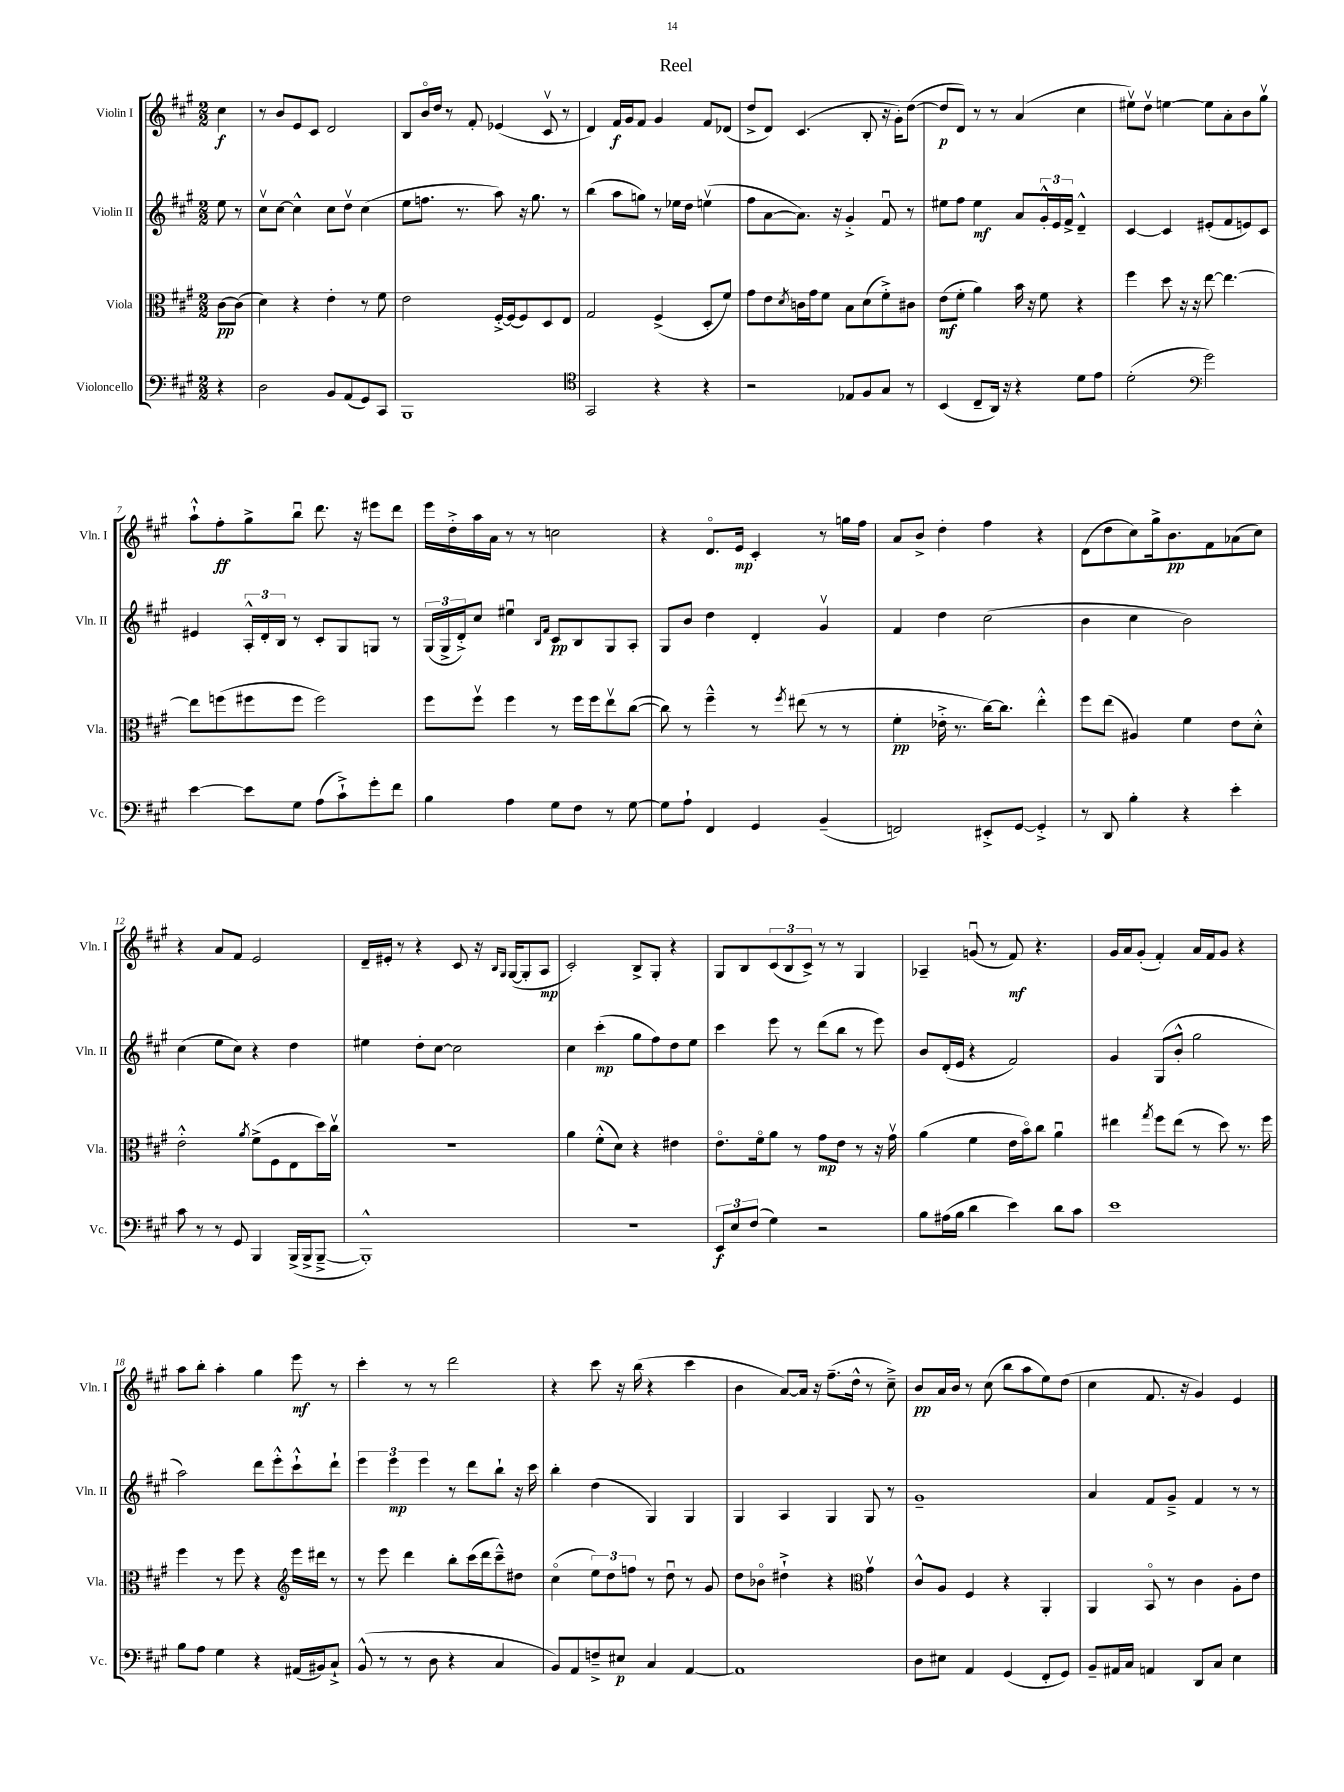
\header { title = "Reel" }
<<
\new StaffGroup <<
\new Staff = "s0" \with { instrumentName = "Violin I" shortInstrumentName = "Vln. I" } {
    \clef treble \key a \major \numericTimeSignature \time 2/2 \partial 4
    cis''4\f |
    r8 b'8 e'8 cis'8 d'2 |
    b8 b'16\flageolet d''16 r8 fis'8-. ees'4( cis'8\upbow r8 |
    d'4) fis'16\f gis'16 fis'8 gis'4 fis'8 des'8( |
    d''8-> d'8) cis'4.( b8-. r16 gis'16-.) d''8~( |
    d''8\p d'8) r8 r8 a'4( cis''4 |
    eis''8\upbow) d''8\upbow e''4~ e''8 a'8-. b'8 gis''8\upbow |
    a''8-!-^ fis''8-.\ff gis''8-> b''8\downbow d'''8. r16 eis'''8 d'''8 |
    e'''16 d''16-.-> a''16 a'16 r8 r8 c''2 |
    r4 d'8.\flageolet e'16\mp cis'4-. r8 g''16 fis''16 |
    a'8 b'8-> d''4-. fis''4 r4 |
    d'8( d''8 cis''8) gis''16-> b'8.\pp fis'8 aes'8( cis''8) |
    r4 a'8 fis'8 e'2 |
    d'16-- eis'16-. r8 r4 cis'8 r16 \grace { b16 gis16 } gis16~( gis8-. a8\mp |
    cis'2-.) b8-> gis8-. r4 |
    gis8 b8 \tuplet 3/2 { cis'8( b8 cis'8->) } r8 r8 gis4 |
    aes4-- g'8\downbow( r8 fis'8\mf) r4. |
    gis'16 a'16 gis'8-.( fis'4-.) a'16 fis'16 gis'8 r4 |
    a''8 b''8-. a''4-. gis''4 e'''8\mf r8 |
    cis'''4-. r8 r8 d'''2 |
    r4 cis'''8 r16 b''16( r4 cis'''4 |
    b'4 a'8~) a'16 r16 fis''8.--( d''16-^ r8 cis''8--->) |
    b'8\pp a'16 b'16 r8 cis''8( b''8 a''8 e''8) d''8( |
    cis''4 fis'8. r16 gis'4) e'4 \bar "|." |
}
\new Staff = "s1" \with { instrumentName = "Violin II" shortInstrumentName = "Vln. II" } {
    \clef treble \key a \major \numericTimeSignature \time 2/2 \partial 4
    e''8 r8 |
    cis''8\upbow cis''8~ cis''4-^ cis''8 d''8\upbow cis''4( |
    e''8 f''8. r8. a''8) r16 gis''8. r8 |
    b''4( a''8 g''8) r8 ees''16 d''16 e''4\upbow( |
    fis''8 a'8~ a'8.) r16 gis'4-.-> fis'8\downbow r8 |
    eis''8 fis''8 eis''4\mf a'8 \tuplet 3/2 { gis'16-.-^ e'16 fis'16-> } d'4---^ |
    cis'4~ cis'4 eis'8-.( fis'8 e'8) cis'8 |
    eis'4 \tuplet 3/2 { a16-.-^ d'16-. b16 } r8 cis'8-. gis8 g8 r8 |
    \tuplet 3/2 { gis16( gis16-> d'16-.->) } cis''8 eis''4\downbow \grace { b16 fis'16 } cis'8\pp b8 gis8 a8-. |
    gis8 b'8 d''4 d'4-. gis'4\upbow |
    fis'4 d''4 cis''2( |
    b'4 cis''4 b'2) |
    cis''4( e''8 cis''8) r4 d''4 |
    eis''4 d''8-. cis''8~ cis''2 |
    cis''4 cis'''4-.\mp( gis''8 fis''8) d''8 e''8 |
    cis'''4 e'''8 r8 d'''8( b''8 r8 e'''8) |
    b'8 d'16-.( e'16 r4 fis'2) |
    gis'4 gis8( b'8-.-^ gis''2 |
    a''2) d'''8 e'''8-.-^ cis'''8-!-^ d'''8-! |
    \tuplet 3/2 { e'''4 e'''4\mp e'''4 } r8 d'''8 b''8-! r16 cis'''16 |
    b''4-. d''4( gis4) gis4 |
    gis4 a4 gis4 gis8 r8 |
    gis'1-- |
    a'4 fis'8 gis'8---> fis'4 r8 r8 \bar "|." |
}
\new Staff = "s2" \with { instrumentName = "Viola" shortInstrumentName = "Vla." } {
    \clef alto \key a \major \numericTimeSignature \time 2/2 \partial 4
    cis'8~\pp cis'8( |
    d'4) r4 e'4-. r8 fis'8 |
    e'2 fis16~-.-> fis16( fis8) d8 e8 |
    gis2 fis4->( d8-. fis'8) |
    gis'8 e'8 \acciaccatura { d'8 } c'16 gis'16 fis'8 b8 d'8( fis'8-.->) cis'8 |
    e'8\mf( fis'8-. a'4) b'16 r16 fis'8 r4 |
    fis''4 d''8 r16 r16 e''8~ e''4.~ |
    e''8 f''8( fis''8 fis''8 fis''2) |
    fis''8 fis''8\upbow fis''4 r8 fis''16 fis''16 e''8\upbow cis''8~( |
    cis''8) r8 fis''4---^ r8 \acciaccatura { fis''8 } eis''8( r8 r8 |
    fis'4-.\pp ees'16-.-> r8. cis''16~) cis''8. e''4-.-^ |
    fis''8 e''8( ais4) fis'4 e'8 d'8-.-^ |
    e'2-.-^ \acciaccatura { a'8 } fis'8->( fis8 e8 d''16) cis''16\upbow |
    R1 |
    a'4 fis'8-.-^( d'8) r4 eis'4 |
    e'8.\flageolet fis'16\flageolet a'8 r8 gis'8\mp e'8 r8 r16 gis'16\upbow |
    a'4( fis'4 e'16 b'16\flageolet) cis''8 a'4\downbow |
    eis''4 \acciaccatura { gis''8 } fis''8 eis''8( r8 d''8) r8. fis''16 |
    fis''4 r8 fis''8 r4 \clef treble e'''16 dis'''16 r8 |
    r8 e'''8 d'''4 b''8-. cis'''16( d'''16 cis'''8---^) dis''8 |
    cis''4\flageolet( \tuplet 3/2 { e''8) d''8 f''8 } r8 d''8\downbow r8 gis'8 |
    d''8 bes'8\flageolet dis''4-!-> r4 \clef alto gis'4\upbow |
    cis'8-^ a8 fis4 r4 a,4-. |
    a,4 b,8\flageolet r8 cis'4 a8-. e'8 \bar "|." |
}
\new Staff = "s3" \with { instrumentName = "Violoncello" shortInstrumentName = "Vc." } {
    \clef bass \key a \major \numericTimeSignature \time 2/2 \partial 4
    r4 |
    d2 b,8 a,8( gis,8) cis,8 |
    b,,1 |
    \clef tenor gis,2 r4 r4 |
    r2 ees8 fis8 gis8 r8 |
    b,4( cis8-- a,16) r16 r4 d'8 e'8 |
    d'2-.( \clef bass gis'2) |
    e'4~ e'8 gis8 a8( cis'8-!->) gis'8-. fis'8 |
    b4 a4 gis8 fis8 r8 gis8~ |
    gis8 a8-! fis,4 gis,4 b,4--( |
    f,2) eis,8-.-> gis,8~ gis,4-.-> |
    r8 d,8 b4-. r4 e'4-. |
    cis'8 r8 r8 gis,8 b,,4 b,,16->( b,,16-> b,,8~---> |
    b,,1-.-^) |
    R1 |
    \tuplet 3/2 { e,8\f e8 fis8( } gis4) r2 |
    b8 ais16( b16 d'4 e'4) d'8 cis'8 |
    e'1 |
    b8 a8 gis4 r4 ais,16( bis,16) cis8-!-> |
    b,8-^( r8 r8 d8 r4 cis4 |
    b,8) a,8 f8---> eis8\p cis4 a,4~ |
    a,1 |
    d8 eis8 a,4 gis,4( fis,8-. gis,8) |
    b,8-- ais,16 cis16 a,4 d,8 cis8 e4 \bar "|." |
}
>>
>>
